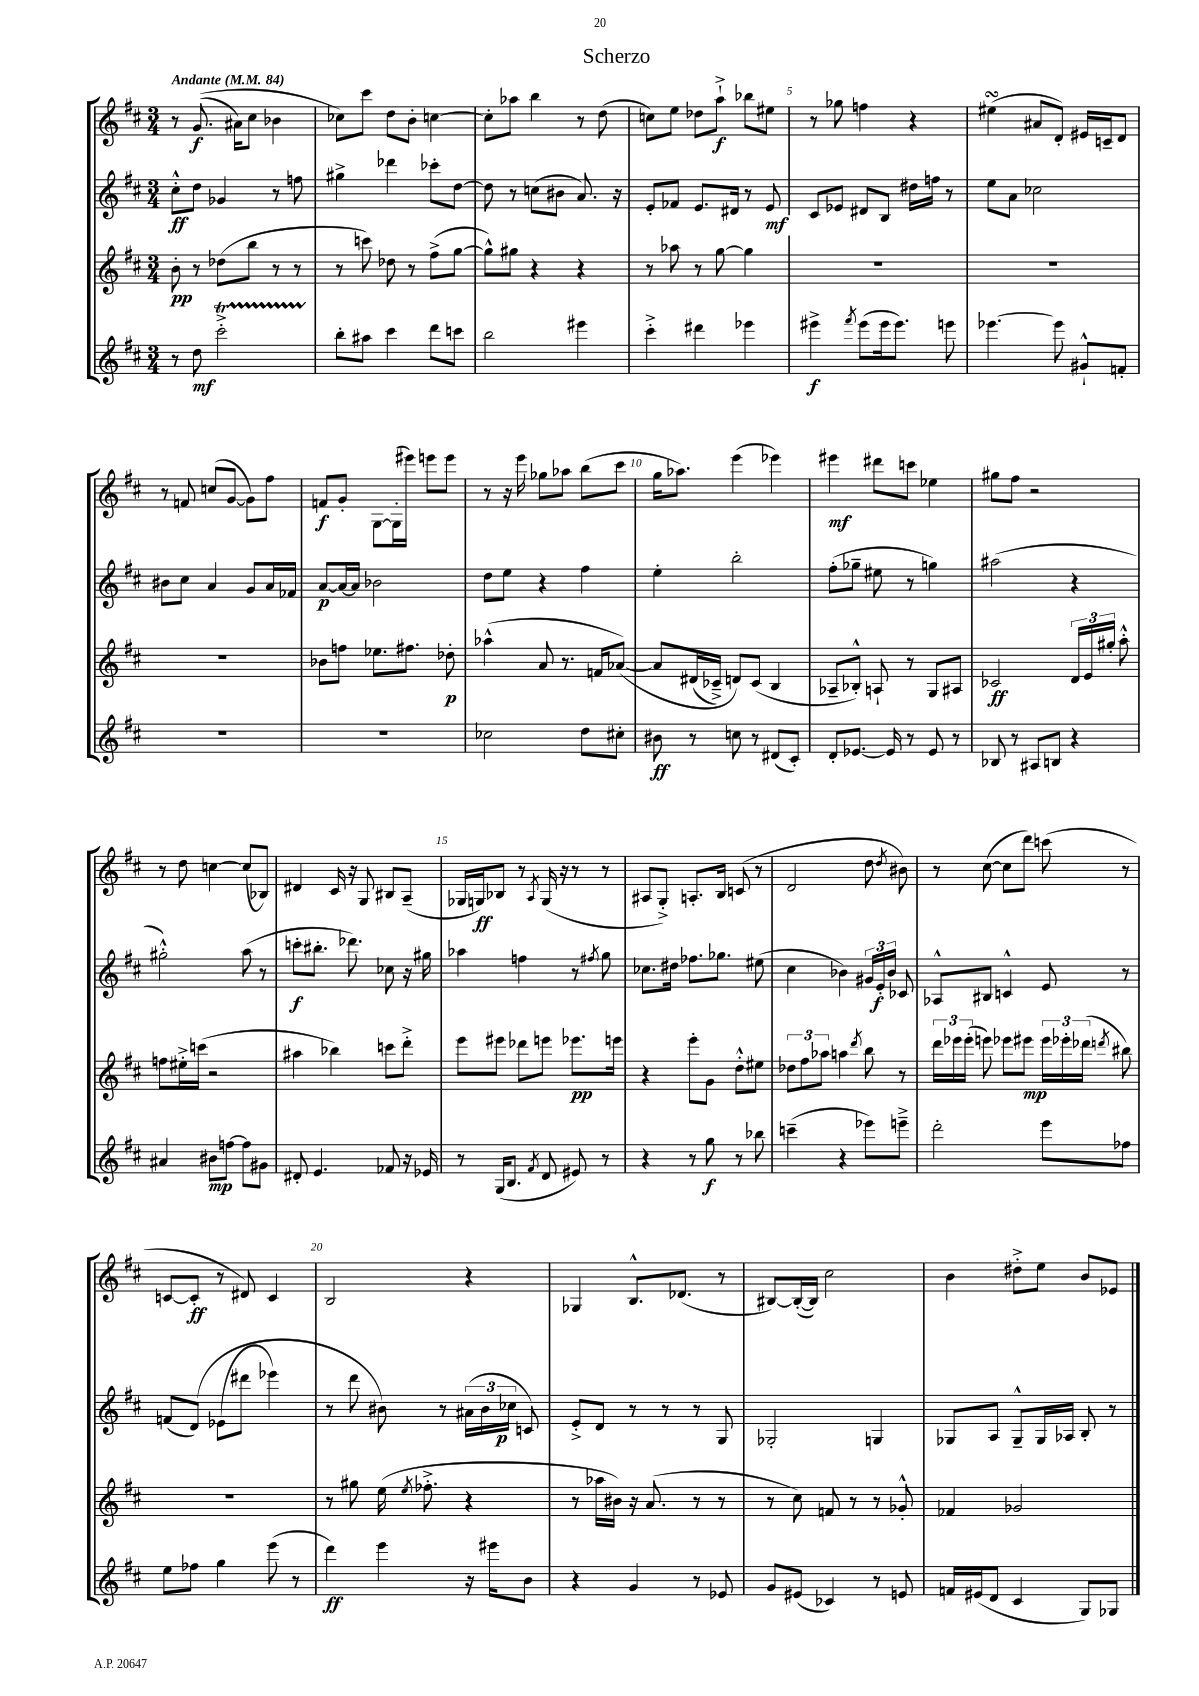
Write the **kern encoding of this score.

**kern	**kern	**kern	**kern
*staff4	*staff3	*staff2	*staff1
*clefG2	*clefG2	*clefG2	*clefG2
*k[f#c#]	*k[f#c#]	*k[f#c#]	*k[f#c#]
*M3/4	*M3/4	*M3/4	*M3/4
*MM84	*MM84	*MM84	*MM84
8r	8b'\	8cc#'^^\L	8r
8dd\	8r	8dd\J	&((8.g/
2ccc#'^\	(8dd-\L	4g-/	.
.	.	.	16a#\LK)
.	8bb\J	.	8cc#\J
.	8r	8r	4b-\
.	8r	8ff\	.
=	=	=	=
8bb'\L	8r	4gg#^\	8cc-\L&)
8aa#\J	8ccc\)	.	8ccc#\J
4ccc#\	8dd-\	4ddd-\	8dd\L
.	8r	.	8b'\J
8ddd\L	(8ff#^\L	8ccc-'\L	[4cc\
8ccc\J	[8gg\J	[8dd\J	.
=	=	=	=
2bb\	8gg^^\]L)	8dd\]	8cc'\]L
.	8gg#\J	8r	8aa-\J
.	4r	(8cc\L	4bb\
.	.	8b#\J	.
4eee#\	4r	8.a/)	8r
.	.	.	(8dd\
.	.	16r	.
=	=	=	=
4ccc#'^\	8r	8e'/L	8cc\L)
.	8aa-\	8f-/J	8ee\J
4ddd#\	8r	8.e/L	8dd-\L
.	[8gg\	.	8aa`^\J
.	.	16d#/Jk	.
4eee-\	4gg\]	8r	8bb-\L
.	.	8e/	8ee#\J
=	=	=	=
4eee#^\	2.r	8c#/L	8r
.	.	8e-/J	8gg-\
8qfff#/	.	.	.
(8eee#\L	.	8d#/L	4ff\
16eee#\k	.	8B/J	.
8.eee#\J)	.	.	.
.	.	16dd#\LL	4r
.	.	16ff\JJ	.
8eee\	.	8r	.
=	=	=	=
[4.eee-\	2.r	8ee\L	(4ee#\
.	.	8a\J	.
.	.	2cc-\	8a#/L
8eee-\]	.	.	8d'/J)
8g#`^^/L	.	.	16e#/LL
.	.	.	16c~/J
8f'/J	.	.	8d/J
=	=	=	=
2.r	2.r	8b#\L	8r
.	.	8cc#\J	8f/
.	.	4a/	(8cc/L
.	.	.	[8g/J
.	.	8g/L	8g\]L)
.	.	16a/L	8ff#\J
.	.	16f-/JJ	.
=	=	=	=
2.r	8b-\L	[8a/L	8f/L
.	8ff\J	16a/_L	8g'/J
.	.	16a/]JJ	.
.	8.ee-\L	2b-\	[8G\L
.	.	.	(16G'\]L
.	8.ff#\J	.	16eee#\JJ)
.	.	.	8eee\L
.	8dd-'\	.	8eee\J
=	=	=	=
2cc-\	(4aa-^^\	8dd\L	8r
.	.	8ee\J	16r
.	.	.	16eee\
.	8a/	4r	8gg-\L
.	8.r	.	8aa-\J
8dd\L	.	4ff#\	(8bb\L
.	16f/LK	.	.
8cc#'\J	&([8a-/J)	.	8ccc#\J
=	=	=	=
8b#\	8a-/]L	4ee'\	16gg\LK
.	.	.	8.aa-\J)
8r	(16d#/L	.	.
.	16c-~^/JJ)	.	.
8cc\	8d/L&)	2bb'\	(4eee\
8r	(8c-/J	.	.
(8d#/L	4B/	.	4eee-\)
8c#'/J)	.	.	.
=	=	=	=
8d'/L	8A-~/L	(8ff#'\L	4eee#\
[8.e-/J	8B-'^^/J)	8gg-~\J	.
.	8A`/	8ee#\	8ddd#\L
16e-/]	.	.	.
8r	8r	8r	8ccc\J
8e-/	8G/L	4gg\)	4ee-\
8r	8A#/J	.	.
=	=	=	=
8B-/	2c-/	(2aa#\	8gg#\L
8r	.	.	8ff#\J
8A#/L	.	.	2r
8B/J	.	.	.
4r	24d/LL	4r	.
.	24e/	.	.
.	24gg#'/JJ	.	.
.	8aa'^^\	.	.
=	=	=	=
4a#/	8ff\L	2gg#'^^\)	8r
.	16ee#'^\L	.	8dd\
.	(16ccc\JJ	.	.
8b#\L	2r	.	[4cc\
[8ff\J	.	.	.
8ff\]L	.	(8aa\	(8cc/]L
8g#\J	.	8r	8B-/J)
=	=	=	=
8d#'/	4aa#\	8ccc'\L	4d#/
4.e/	.	8.bb#'\J	.
.	4bb-\)	.	16c#/
.	.	8.ddd-\)	16r
.	.	.	8G/
8f-/	8ccc\L	8cc-\	8B#/L
16r	8ddd'^\J	16r	(8A~/J
16e-/	.	16gg#\	.
=	=	=	=
8r	8eee\L	4aa-\	16G-/LL
.	.	.	16G/J)
(16G/LK	8eee#\J	.	8B-/J
8.B/J	.	.	.
.	8ddd-\L	4ff\	8r
8qf#/	.	.	8qA/
8d/	8eee\J	.	(16G/
.	.	.	16r
8e#/)	8.eee-\L	8r	8r
.	.	8qff#/	.
8r	.	8gg\	8r
.	16eee\Jk	.	.
=	=	=	=
4r	4r	8.cc-\L	8A#/L
.	.	.	8G'^/J)
.	.	16dd#\Jk	.
8r	8eee'\L	8.ff-\L	8.A'/L
8gg\	8g\J	.	.
.	.	8.gg-\J	16B/Jk
8r	8dd'^^\L	.	(8c/
8bb-\	8ee#\J	(8ee#\	8r
=	=	=	=
(4ccc~\	12dd-\L	4cc#\	2d/
.	12ff#\	.	.
.	12aa-\J	.	.
4r	4aa\	4b-\)	.
.	8qddd/	.	.
8eee-\L)	8bb\	24g#/LL	8dd\
.	.	24e'/	.
.	.	24b-/JJ	.
.	.	.	8qdd/
8eee~^\J	8r	8c-/	8b#\)
=	=	=	=
2ddd'\	24ddd\LL	8A-^^/L	8r
.	24eee-\	.	.
.	(24eee-'\JJ	.	.
.	8eee\)	8B#/J	([8cc#\
.	8eee-\L	4c^^/	8cc#\]L
.	8eee#\J	.	8ddd\J)
8eee\L	24eee#\LL	8e/	(8ccc\
.	24eee-'\	.	.
.	(24ddd-\JJ	.	.
.	8qddd/	.	.
8ff-\J	8bb#\)	8r	8r
=	=	=	=
8ee\L	2.r	(8f/L	[8c/L
8ff-\J	.	&(8d/J)	8c'/]J
4gg\	.	(8e-\L	8r
.	.	8ddd#\J	8d#/)
(8eee\	.	4eee-\)	4c/
8r	.	.	.
=	=	=	=
4ddd\)	8r	8r	2B/
.	8gg#\	8ddd\	.
4eee\	(16ee\	8b#\&)	.
.	8qee/	.	.
.	8.ff-'^\	.	.
.	.	8r	.
16r	4r	(24a#\LL	4r
.	.	24b#\	.
16eee#\LK	.	.	.
.	.	24cc-\JJ	.
8b\J	.	8c/)	.
=	=	=	=
4r	8r	8e'^/L	4G-/
.	16aa-\LL	8d/J	.
.	16b#\JJ)	.	.
4g/	16r	8r	8.B^^/L
.	(8.a/	.	.
.	.	8r	.
.	.	.	(8.d-/J
8r	8r	8r	.
8e-/	8r	8G/	8r
=	=	=	=
8g/L	8r	2G-'/	[8B#/L)
(8e#/J	8cc#\)	.	(16B#'/_L
.	.	.	16B#/]JJ)
4c-/)	8f/	.	2cc#\
.	8r	.	.
8r	8r	4G/	.
8e/	8g-'^^/	.	.
=	=	=	=
16f/LL	4f-/	8G-/L	4b\
(16e#/J	.	.	.
8d/J	.	8A/J	.
4c#/	2g-/	8G-~^^/L	8dd#'^\L
.	.	16G-/L	8ee\J
.	.	16A-/JJ	.
8G/L)	.	8B'/	8b/L
8G-/J	.	8r	8e-/J
==	==	==	==
*-	*-	*-	*-
